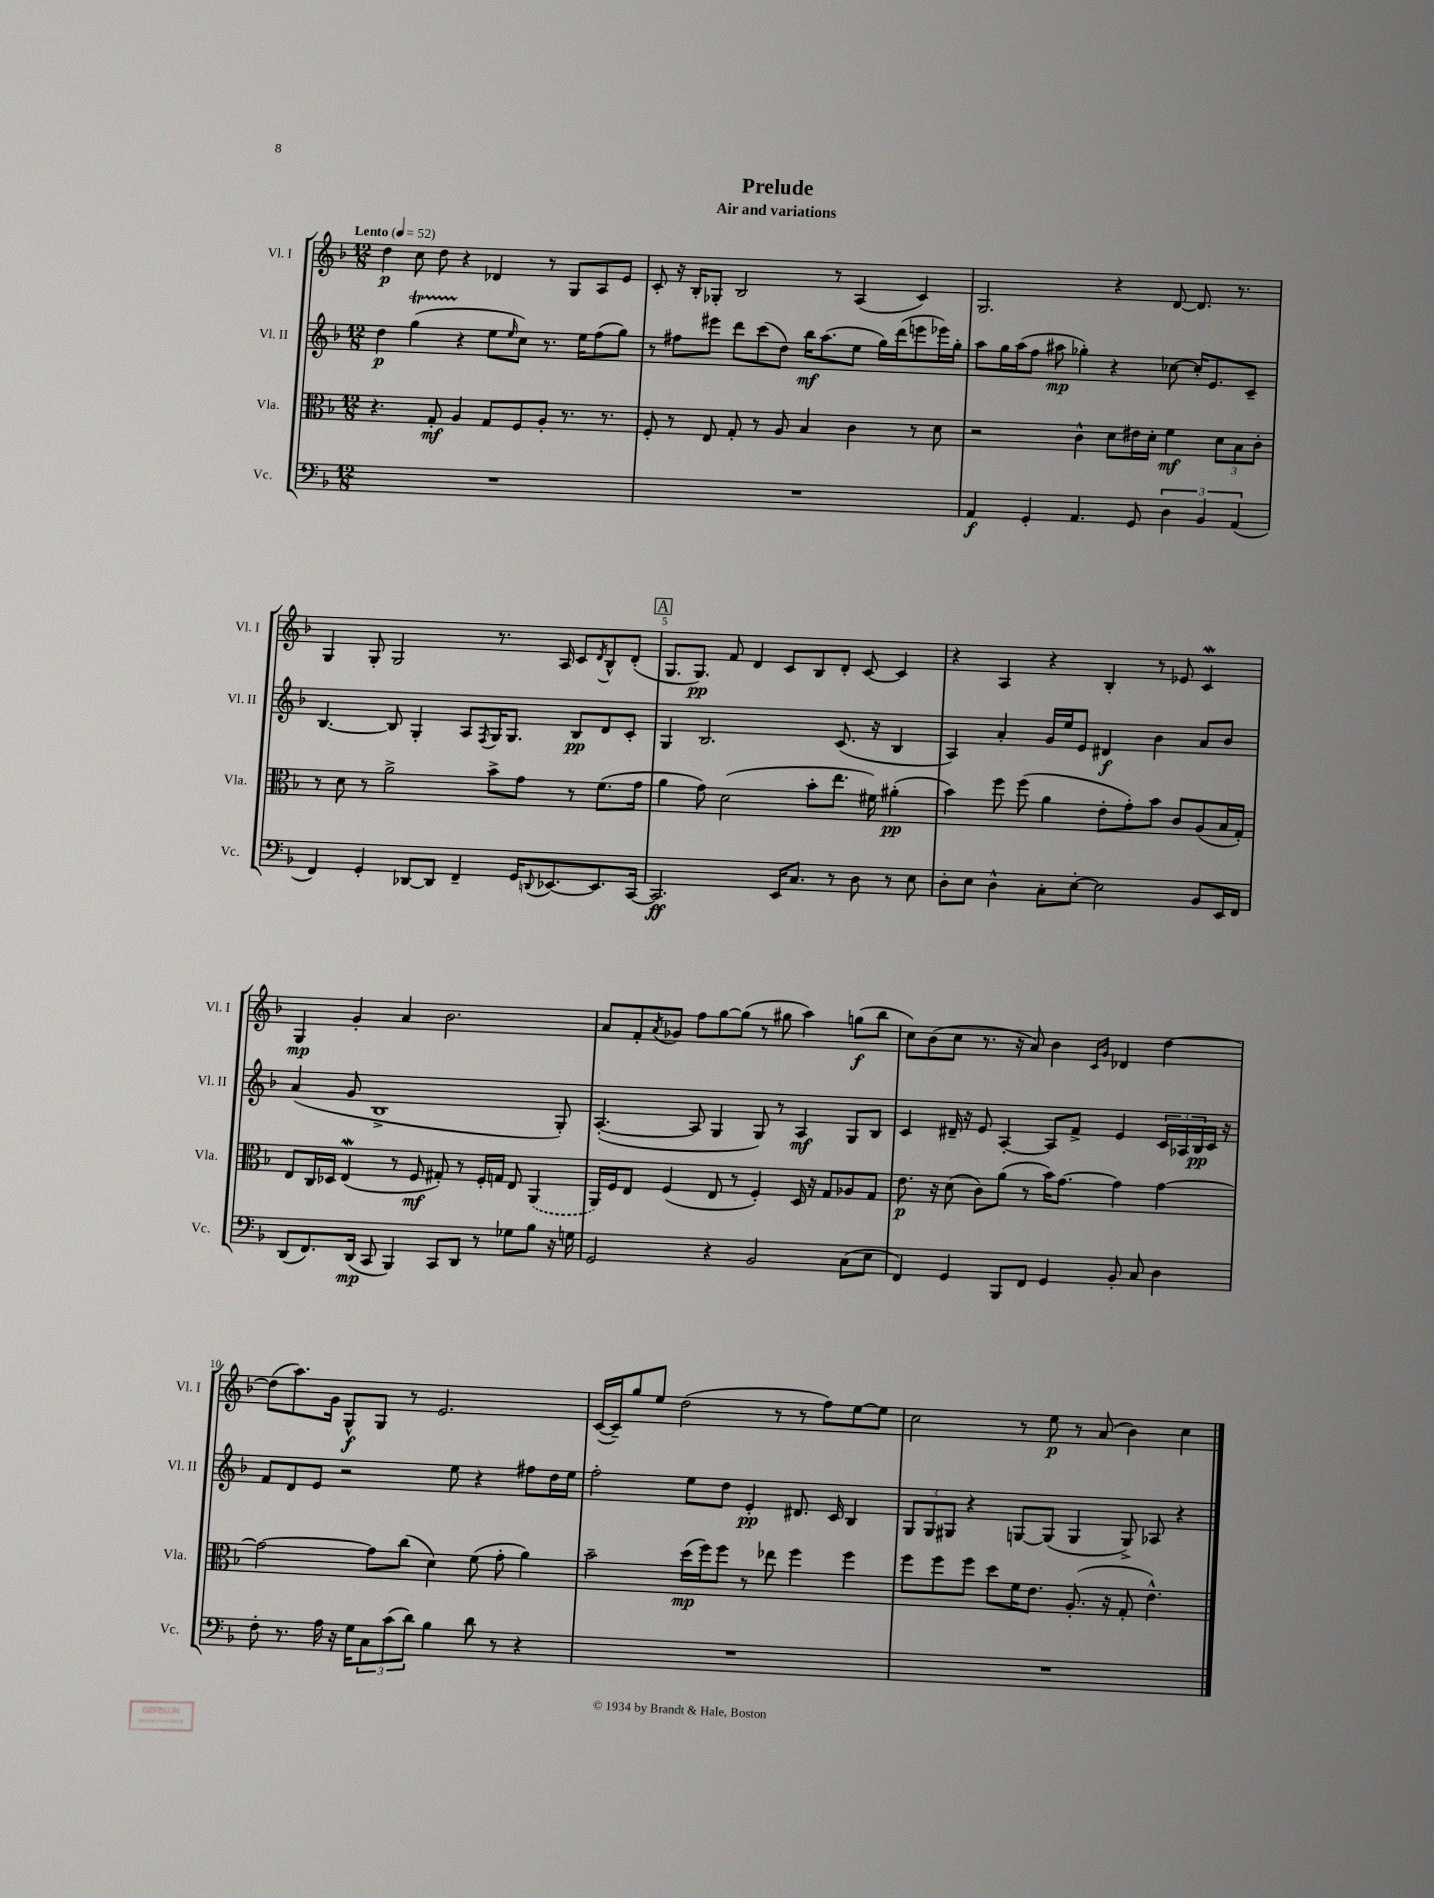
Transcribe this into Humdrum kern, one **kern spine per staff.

**kern	**kern	**kern	**kern
*staff4	*staff3	*staff2	*staff1
*clefF4	*clefC3	*clefG2	*clefG2
*k[b-]	*k[b-]	*k[b-]	*k[b-]
*M12/8	*M12/8	*M12/8	*M12/8
*MM52	*MM52	*MM52	*MM52
1.r	4.r	4dd\	4dd\
.	.	(4gg\	8cc\
.	8G'/	.	8dd\
.	4A/	4r	4r
.	8G/L	8ee\L	4d-/
.	.	16qqee/	.
.	8F/	8cc\J)	.
.	8A'/J	8.r	8r
.	8.r	.	8G/L
.	.	16ee\LK	.
.	.	(8ff\	8A/
.	8.r	.	.
.	.	8gg\J)	8e/J
=	=	=	=
1.r	8F'/	8r	8c'/
.	8r	8ff#\L	16r
.	.	.	16B-'/LK
.	8E/	8eee#\J	8G-'/J
.	8G'/	8ddd\L	2B-/
.	8r	(8ccc\	.
.	8A/	8dd\J)	.
.	4B-/	16bb-\LK	.
.	.	(8.aa\	.
.	.	.	8r
.	4c\	8ee\J	(4A/
.	.	16gg\LL)	.
.	.	(16ddd\J	.
.	8r	8eee\	4c/)
.	8d\	16eee-\L)	.
.	.	16gg'\JJ	.
=	=	=	=
4AA/	2r	8aa\L	2.G/
.	.	16gg\L	.
.	.	(16aa\J	.
4GG'/	.	8ff\J	.
.	.	8aa#\	.
4.AA/	4c^^\	4gg-'\)	.
.	8d\L	4r	4r
8GG/	16e#\L	.	.
.	16d'\JJ	.	.
6D\	4f\	[8cc-\	[8d/
.	.	16cc-'/]LK	8.d/]
6BB-/	.	.	.
.	.	8.e/	.
.	12d\L	.	.
.	.	.	8.r
(6AA/	12B-\	.	.
.	.	8c~/J	.
.	12c'\J	.	.
=	=	=	=
4FF/)	8r	[4.B-/	4G/
.	8d\	.	.
4GG'/	8r	.	8G'/
.	2a^\	8B-/]	2G/
[8DD-/L	.	4G'/	.
8DD-/]J	.	.	.
4FF~/	.	8A/L	.
.	.	8qF/	.
.	8b-^\L	16G/K	8.r
.	.	8.G/J	.
16GG/LK	8g\J	.	.
8qqDD/	.	.	.
[8.EE-/	.	.	16A/
.	8r	8B-/L	8c/L
.	.	.	8qd/
8.EE-/]	(8.f\L	8d/	8B-^^/
.	.	8c'/J	(8d'/J
[16CC/Jk	16g\Jk	.	.
=	=	=	=
2.CC/]	4a\	4G/	8.G/L
.	.	.	8.G/J)
.	8g\)	2.B-/	.
.	(2d\	.	8f/
.	.	.	4d/
16EE/LK	.	.	8c/L
8.C/J	.	.	.
.	8b-'\L	.	8B-/
8r	8.ee\J	(8.c/	8d'/J
8D\	.	.	[8c/
.	16f#\)	16r	.
8r	(4a#'\	4B-/	4c/]
8E\	.	.	.
=	=	=	=
8D'\L	4b-\)	4A/)	4r
8E\J	.	.	.
4D^^\	8ff\	4a'/	4A/
.	(8ff\	.	.
8C'\L	4a\	16g/LL	4r
.	.	16ee/J	.
[8E'\J	.	8e/J	.
2E\]	8e'\L	4d#/	4B-'/
.	8g'\)	.	.
.	8b-\J	4b-\	8r
.	8c/L	.	8e-/
8BB-/L	(8A/	8a/L	4c/
16EE/L	16B-/L	8b-/J	.
16FF/JJ	16G'/JJ)	.	.
=	=	=	=
(8DD/L	8E/L	(4a/	4G/
8.FF/)	16C/L	.	.
.	16D-/JJ	.	.
.	(4E/	8g/	4g'/
(16DD/Jk	.	.	.
8CC/	.	1B-^	.
4BBB-/)	8r	.	4a/
.	8F/	.	.
8CC/L	8G#'/)	.	2.b-\
8DD/J	8r	.	.
8r	16F'/LL	.	.
.	16G/JJ	.	.
8G-\L	8E/	.	.
8B-\J	(4AA/	.	.
16r	.	8G'/)	.
16G\	.	.	.
=	=	=	=
2GG/	16AA/LL)	([4.A'/	8a/L
.	16F/J	.	.
.	8E/J	.	8f'/
.	.	.	8qa/
.	(4F/	.	8g-/J
.	.	8A/]	8ff\L
4r	8E/	4G/	[8gg\
.	8r	.	(8gg\]J
2BB-/	4F'/)	8G/)	8r
.	.	8r	8gg#\
.	16D/	4A/	4aa\)
.	16r	.	.
.	8G/L	.	.
(8C\L	8A-/	8G/L	(8gg\L
8E\J	8G/J	8B-/J	8bb-\J
=	=	=	=
4FF/)	8.e\	4c/	8cc\L)
.	.	.	(8b-\
.	16r	.	.
4GG/	(8d\	16d#~/	8cc\J
.	.	16r	.
.	8c\L)	8e/	8.r
8BBB-/L	(8a\J	[4A'/	.
.	.	.	16r
8FF/J	8r	.	8a/)
4GG/	16b-\LK)	8A/]L	4b-\
.	[8.g\J	.	.
.	.	8f^/J	.
.	.	.	16qqc/LL
.	.	.	16qqg/JJ
8BB-'/	4g\]	4e/	4d-/
8C/	.	.	.
4D\	[4g\	24c/LL	[4dd\
.	.	24A-/	.
.	.	24B-/	.
.	.	16c/JJ	.
.	.	16r	.
=	=	=	=
8F'\	2g\_	8f/L	(8dd\]L
8.r	.	8d/	8.aa\)
.	.	8e/J	.
16A\	.	.	16g\Jk
16r	.	2r	8G^^/L
16G\LK	.	.	.
12C\	8g\]L	.	8G/J
(12c\	.	.	.
.	(8cc\J	.	8r
12d\J)	.	.	.
4B-\	4d\)	.	2.e/
.	.	8ee\	.
8d\	(8f\	4r	.
8r	8g'\	.	.
4r	4a\)	8ff#\L	.
.	.	16dd\L	.
.	.	16ee\JJ	.
=	=	=	=
1.r	2b-~\	2ff'\	([16c/LL
.	.	.	16c~/]J)
.	.	.	8gg/
.	.	.	8ee/J
.	.	.	(2dd\
.	(16dd\LL	8ee\L	.
.	16ff\J)	.	.
.	8ff\J	8dd\J	.
.	8r	4e'/	.
.	8ee-\	.	8r
.	4ff\	8.d#/	8r
.	.	.	8ff\L)
.	.	16c/	.
.	4ff\	4B-/	[8ee\
.	.	.	8ee\]J
=	=	=	=
1.r	8ff\L	12G/L	2cc\
.	.	12G/	.
.	8ff\	.	.
.	.	12G#/J	.
.	8ff\J	4r	.
.	8dd\L	.	.
.	16f\K	[8G/L	8r
.	8.e\J	.	.
.	.	(8G/]J	8ee\
.	(8.A'/	4G/	8r
.	.	.	(8a/
.	16r	.	.
.	8G'/	8G^/)	4b-\)
.	4.e^^\)	8A-/	.
.	.	4r	4cc\
==	==	==	==
*-	*-	*-	*-
